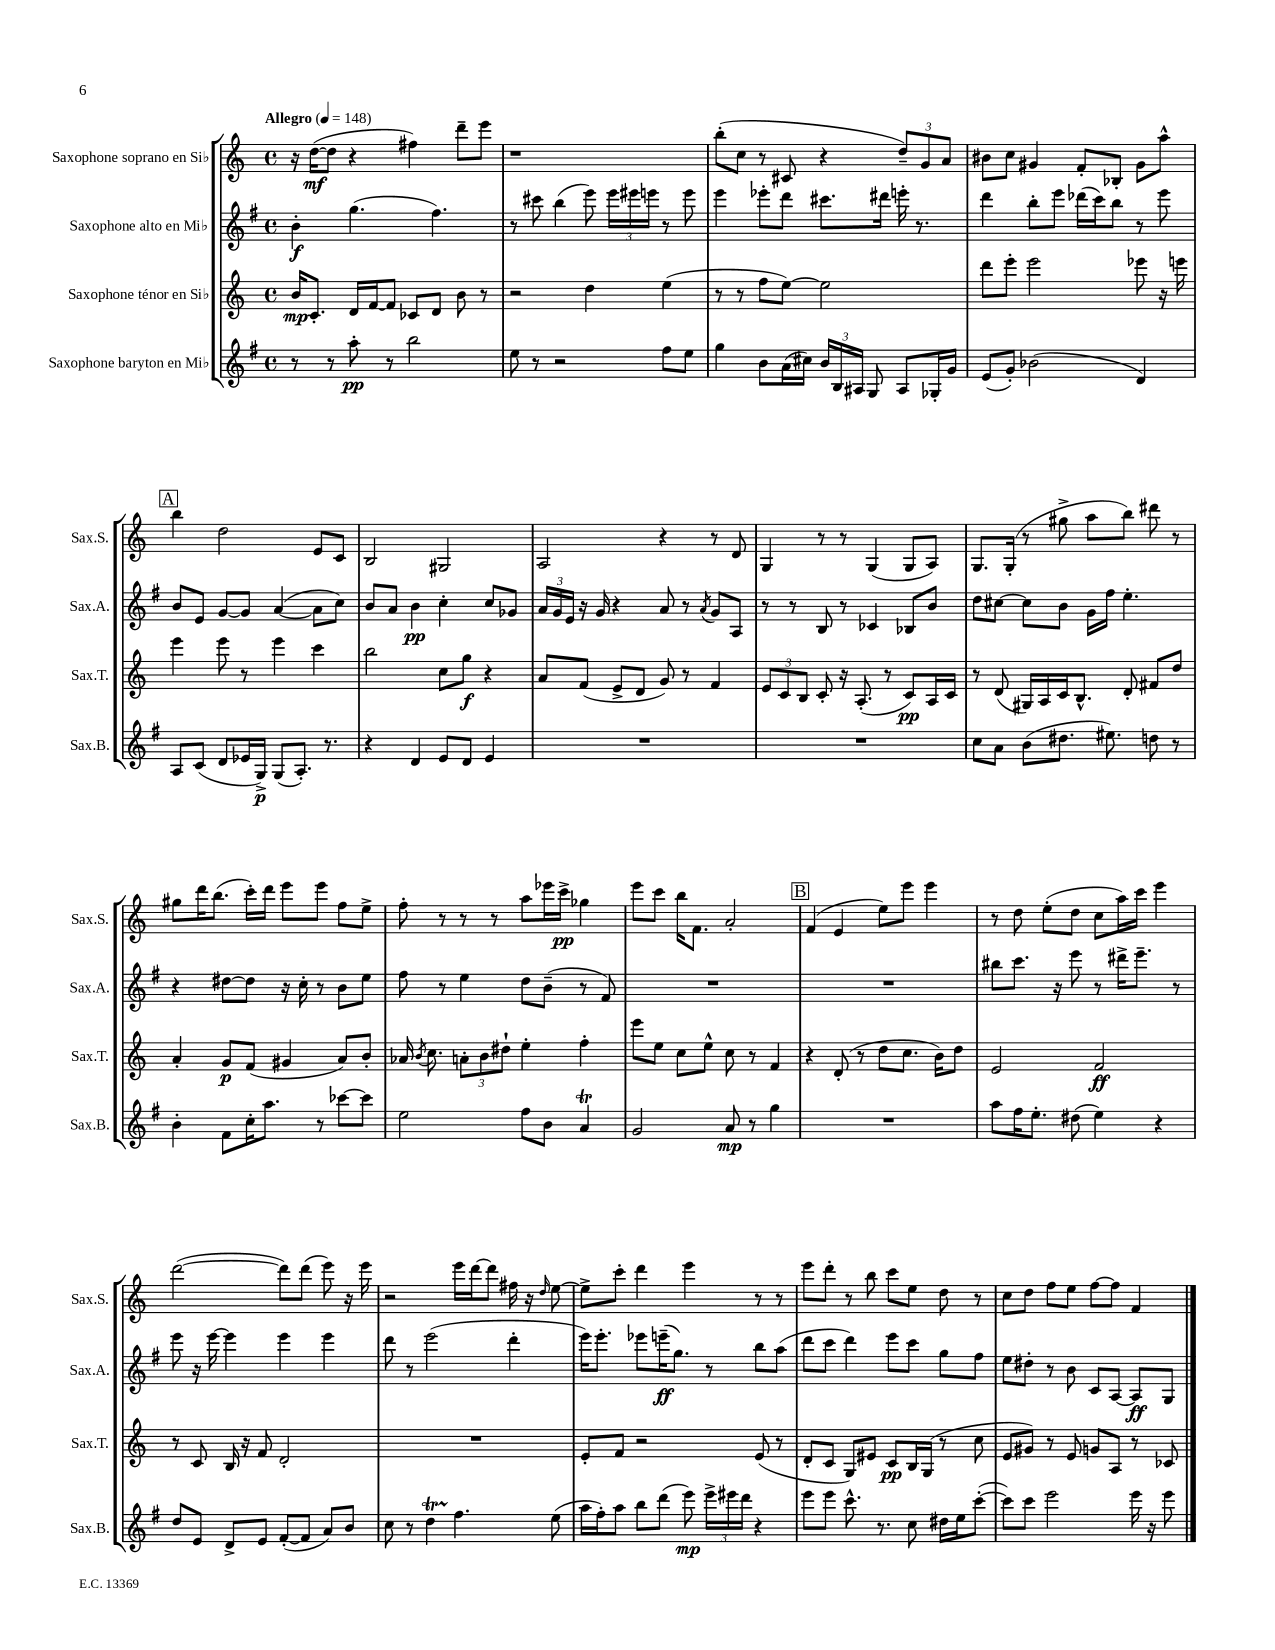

**kern	**kern	**kern	**kern
*staff4	*staff3	*staff2	*staff1
*clefG2	*clefG2	*clefG2	*clefG2
*k[f#]	*k[]	*k[f#]	*k[]
*M4/4	*M4/4	*M4/4	*M4/4
*met(c)	*met(c)	*met(c)	*met(c)
*MM148	*MM148	*MM148	*MM148
8r	16b	4b'	16r
.	8.c'	.	([16dd
8r	.	.	8dd]
8aa'	16d	(4.gg	4r
.	[16f	.	.
8r	8f]	.	.
2bb	8c-	.	4ff#)
.	8d	4.ff#)	.
.	8b	.	8ddd~
.	8r	.	8eee
=	=	=	=
8ee	2r	8r	1r
8r	.	8ccc#	.
2r	.	(4bb	.
.	4dd	8eee)	.
.	.	24eee	.
.	.	24eee#	.
.	.	24eee	.
8ff#	(4ee	8r	.
8ee	.	8eee	.
=	=	=	=
4gg	8r	4eee	(8bb'
.	8r	.	8cc
8b	8ff	8eee-'	8r
(16a	[8ee)	8ddd	8c#
16cc#)	.	.	.
24b	2ee]	8.ccc#	4r
24B	.	.	.
24A#	.	.	.
8G	.	.	.
.	.	16ddd#	.
8A#	.	16eee'	12dd~)
.	.	8.r	.
.	.	.	12g
16G-'	.	.	.
.	.	.	12a
16g	.	.	.
=	=	=	=
(8e	8ddd	4ddd	8b#
8g')	8eee'	.	8cc
(2b-	2eee	8bb'	4g#
.	.	8eee	.
.	.	(16ddd-	8f'
.	.	16ccc)	.
.	.	8bb	8B-'
4d)	8eee-	8r	8g#
.	16r	8eee	8aa^^
.	16eee	.	.
=	=	=	=
8A	4eee	8b	4bb
(8c	.	8e	.
8d	8eee	[8g	2dd
16e-	8r	8g]	.
16G^)	.	.	.
(8G	4eee	([4a	.
8.A')	.	.	.
.	4ccc	8a]	8e
8.r	.	.	.
.	.	8cc)	8c
=	=	=	=
4r	2bb	8b	2B
.	.	8a	.
4d	.	4b	.
8e	8cc	4cc'	2G#
8d	8gg	.	.
4e	4r	8cc	.
.	.	8g-	.
=	=	=	=
1r	8a	24a	2A
.	.	24g	.
.	.	24e	.
.	(8f	16r	.
.	.	16g	.
.	8e^	4r	.
.	8d	.	.
.	8g)	8a	4r
.	8r	8r	.
.	.	8qa	.
.	4f	8g	8r
.	.	8A	8d
=	=	=	=
1r	12e	8r	4G
.	12c	.	.
.	.	8r	.
.	12B	.	.
.	8c'	8B	8r
.	16r	8r	8r
.	(8.A'	.	.
.	.	4c-	(4G
.	8r	.	.
.	8c)	8B-	8G
.	16A	8b	8A)
.	16c	.	.
=	=	=	=
8cc	8r	8dd	8.G
8a	(8d	[8cc#	.
.	.	.	(16G'
(8b	16G#)	8cc#]	8r
.	16A	.	.
8.dd#	16c	8b	8gg#^
.	8.B^^	.	.
.	.	16g	8aa
8.ee#)	.	16ff#	.
.	8d'	4.ee'	8bb)
8dd	8f#	.	8ddd#
8r	8dd	.	8r
=	=	=	=
4b'	4a'	4r	8gg#
.	.	.	16ddd
.	.	.	(8.bb
8f#	8g	[8dd#	.
16cc'	(8f	8dd#]	16ccc')
8.aa	.	.	16ddd
.	4g#	16r	8eee
.	.	16cc'	.
8r	.	8r	8eee
[8ccc-	8a)	8b	8ff
8ccc-]	8b'	8ee	8ee^
=	=	=	=
2ee	16a-	8ff#	8ff'
.	8qb	.	.
.	8.cc	.	.
.	.	8r	8r
.	12a'	4ee	8r
.	12b	.	.
.	.	.	8r
.	12dd#`	.	.
8ff#	4ee'	8dd	8aa
8b	.	(8b~	16eee-
.	.	.	16ccc^
4a	4ff'	8r	4gg-
.	.	8f#)	.
=	=	=	=
2g	8eee	1r	8eee
.	8ee	.	8ccc
.	8cc	.	16bb
.	.	.	8.f
.	8ee^^	.	.
8a	8cc	.	2a'
8r	8r	.	.
4gg	4f	.	.
=	=	=	=
1r	4r	1r	(4f
.	(8d'	.	4e
.	8r	.	.
.	8dd	.	8ee)
.	8.cc	.	8eee
.	.	.	4eee
.	16b)	.	.
.	8dd	.	.
=	=	=	=
8aa	2e	8bb#	8r
16ff#	.	8.ccc	8dd
8.ee'	.	.	.
.	.	.	(8ee'
.	.	16r	.
(8dd#	.	8eee	8dd
4ee)	2f	8r	8cc
.	.	16ddd#^	16aa)
.	.	8.eee~	16ccc
4r	.	.	4eee
.	.	8r	.
=	=	=	=
8dd	8r	8eee	([2ddd
8e	8c	16r	.
.	.	[16eee	.
8d^	16B	4eee]	.
.	16r	.	.
8e	8f	.	.
([8f#'	2d'	4eee	8ddd])
8f#]	.	.	(8ddd
8a)	.	4eee	8eee)
8b	.	.	16r
.	.	.	16eee
=	=	=	=
8cc	1r	8ddd	2r
8r	.	8r	.
4dd	.	(2eee	.
4.ff#	.	.	16eee
.	.	.	[16ddd
.	.	.	8ddd]
.	.	4ddd'	16ff#
.	.	.	16r
.	.	.	16qqdd
(8ee	.	.	[8ee
=	=	=	=
16aa	8e'	16eee)	8ee^]
16ff#')	.	8.eee'	.
8aa	8f	.	8ccc'
8bb	2r	8eee-	4ddd
(8ddd	.	(16eee~	.
.	.	8.gg)	.
8eee)	.	.	4eee
24eee^	.	8r	.
24eee#	.	.	.
24ddd	.	.	.
4r	(8e	8bb	8r
.	8r	(8aa	8r
=	=	=	=
8eee	8d'	8ddd	8eee
8eee	8c	8ccc	8ddd'
8.ccc^^	8G)	4ddd)	8r
.	8e#	.	8bb
8.r	.	.	.
.	8c	8eee	8ccc
8cc	16B	8ccc	8ee
.	(16G	.	.
16dd#	8r	8gg	8dd
16ee	.	.	.
([8ccc'	8cc	8ff#	8r
=	=	=	=
8ccc])	8e	8ee	8cc
8ccc	8g#)	8dd#'	8dd
2eee	8r	8r	8ff
.	8e	8b	8ee
.	8g	8c	[8ff
.	8A	[8A	8ff]
16eee	8r	8A]	4f
16r	.	.	.
8eee	8c-	8G	.
==	==	==	==
*-	*-	*-	*-
